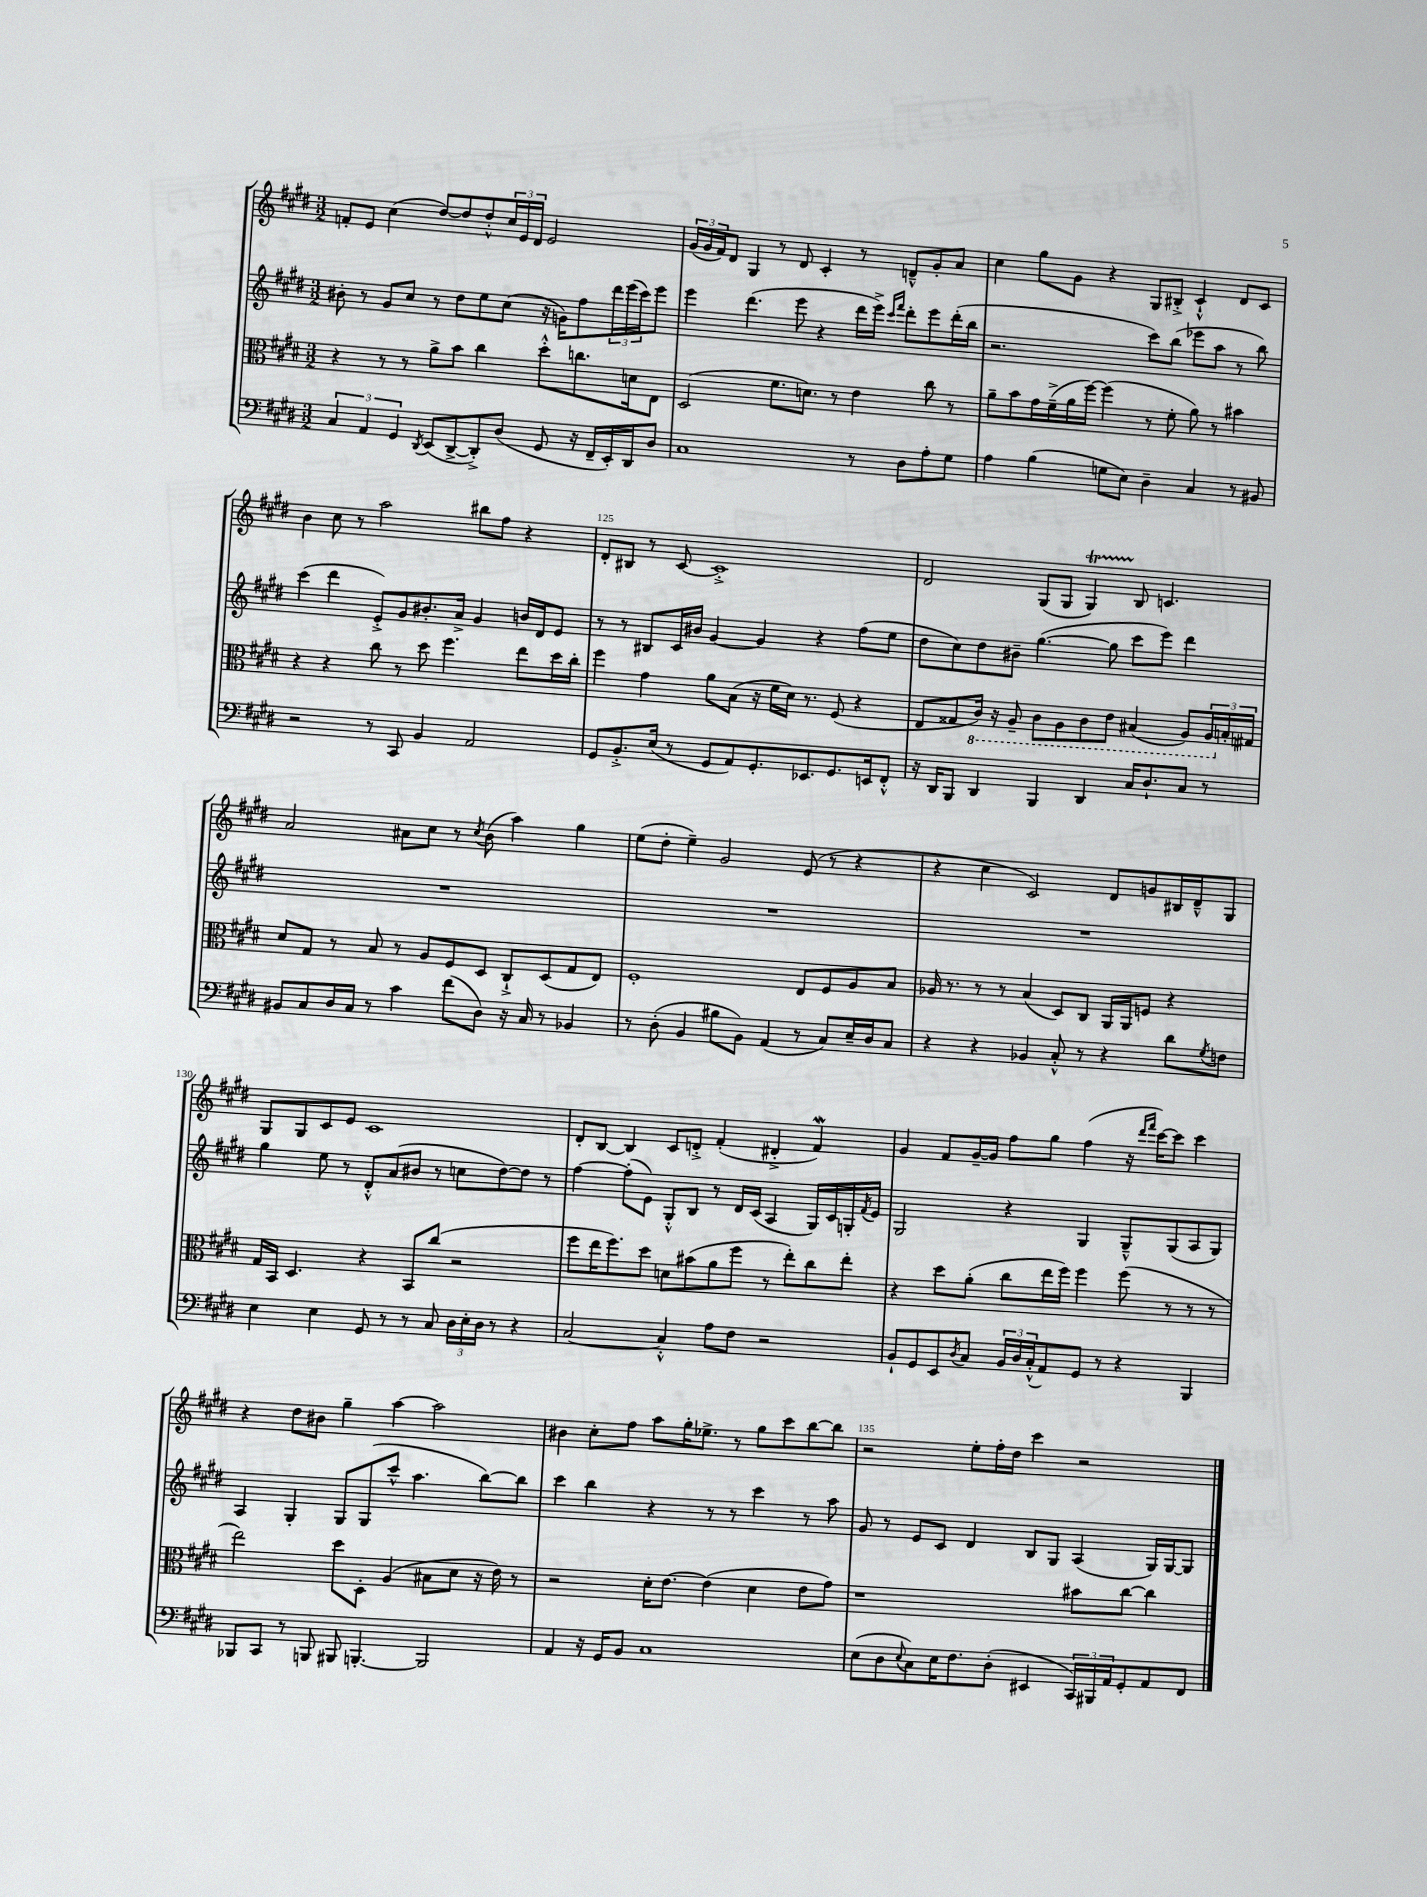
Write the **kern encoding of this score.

**kern	**kern	**kern	**kern
*part4	*part3	*part2	*part1
*staff4	*staff3	*staff2	*staff1
*clefF4	*clefC3	*clefG2	*clefG2
*k[f#c#g#d#]	*k[f#c#g#d#]	*k[f#c#g#d#]	*k[f#c#g#d#]
*M3/2	*M3/2	*M3/2	*M3/2
=121	=121	=121	=121
6C#/	4r	8b#X'\	8fn'/L
.	.	8r	8e/J
6AA/	.	.	.
.	8r	8g#/L	(4cc#\
6GG#/	.	.	.
.	8r	8cc#/J	.
8qDD#/	.	.	.
(8EE/L	8a^\L	8r	[8dd#/L)
[8DD#^/	8b\J	8dd#\L	8dd#/]
8DD#'^/])	4cc#\	8ee\	8dd#'^^/
(8D#/J	.	(8cc#\J	24cc#/L
.	.	.	24e/
.	.	.	24d#/JJ
8GG#/	8dd#'^^\L	16r	2e/
.	.	16gn\KL)	.
16r	8.ccn\	8ff#\	.
16FF#~/LL	.	.	.
16EE'/)	.	24ddd#\L	.
.	.	(24eee\	.
16DD#/J	16dn\k	.	.
.	.	24ccc#\J)	.
8D#/J	8E\J	8eee\J	.
=122	=122	=122	=122
1C#	(2D#/	4eee\	(24g#/LL
.	.	.	24g#/
.	.	.	24f#/J)
.	.	.	8d#/J
.	.	(4.ddd#\	4G#/
.	8.f#\L	.	8r
.	.	8eee\	8d#/
.	8.dn\J)	.	.
.	.	4r	4c#'/
.	8r	.	.
8r	4e\	16ddd#\LL	8r
.	.	16eee^\JJ)	.
.	.	16qqccc#/LL	.
.	.	16qqfff#/JJ	.
8D#\L	.	8ddd#'\L	8dn~^^/L
8A'\	8cc#\	8eee\	8g#'/
8G#\J	8r	(16ddd#'\L	8a/J
.	.	16bb\JJ	.
=123	=123	=123	=123
4A\	8a~\L	2.r	4cc#\
.	8b\	.	.
(4B\	16g#\L	.	8gg#\L
.	(16f#~^\	.	.
.	16a\	.	8g#\J
.	[16ff#\JJ)	.	.
8Gn\L	(4ff#\]	.	4r
8E\J)	.	.	.
4D#~\	8r	8ccc#\L)	8G#/L
.	8f#'\	(8bb\J	8B#X'^/J
4C#/	8a\)	8eee-X\L	4c#`^^/
.	8r	8aa\J	.
8r	4b#X\	8r	8d#/L
8BB#X/	.	8bb\)	8c#/J
!!LO:LB:g=z
=124	=124	=124	=124
2r	4r	(4ccc#\	4b\
.	4r	4ddd#\	8cc#\
.	.	.	8r
8r	8cc#\	8e'^/L)	2aa\
8CC#/	8r	8g#/	.
4BB/	8dd#\	8.b#X'/	.
.	4.ff#\	.	.
.	.	16a^/Jk	.
2AA/	.	4g#/	8bb#X\L
.	.	.	8ff#\J
.	8ee\L	16bn/LL	4r
.	.	16d#/J	.
.	16dd#\L	8e/J	.
.	16cc#'\JJ	.	.
=125	=125	=125	=125
8GG#/L	4ff#\	8r	8d#'/L
8.BB'^/	.	8r	8B#X/J
.	4g#\	8B#X/L	8r
(16E/Jk	.	.	.
8r	.	16c#/L	[8c#/
.	.	16b#X/JJ	.
8GG#/L	8a\L	[4g#/	1c#'^]
8AA/)	(8B\J	.	.
8.GG#'/	16r	4g#/]	.
.	16f#\LL	.	.
.	16d#\JJ)	.	.
8.EE-X/	8.r	.	.
.	.	4r	.
8.GG#/	(8F#/	.	.
.	4r	(8ff#\L	.
16EEn/k	.	.	.
8FF#'^^/J	.	8ee\J	.
=126	=126	=126	=126
16r	8E/L	8dd#\L	2d#/
16DD#/KL	.	.	.
8BBB/J	8G##X/	8cc#\)	.
*	*8ba	*	*
4DD#/	16C#/Jk)	8dd#\	.
.	16r	.	.
.	8AA~/	8b#X~\J	.
4BBB/	8C#\L	([4.gg#\	(8G#/L
.	8AA\	.	8G#/J
4DD#/	8C#\	.	4G#t/)
.	8E\J	8gg#\]	.
16C#/KL	(4BB#X/	8ccc#\L	8B/
8.D#`/	.	.	.
.	.	8eee\J)	4.cn/
8C#/J	8AA/L)	4ddd#\	.
8r	24AA/L	.	.
*	*X8ba	*	*
.	24Bn'/	.	.
.	24G#X/JJ	.	.
!!LO:LB:g=z
=127	=127	=127	=127
8BB#X/L	8d#/L	1.r	2a/
8C#/	8G#/J	.	.
16D#/L	8r	.	.
16C#/JJ	.	.	.
8r	8B/	.	.
4c#\	8r	.	8a#X\L
.	8A/L	.	8cc#\J
(8f#\L	8F#/	.	8r
.	.	.	8qcc#/
8D#\J)	8D#/J	.	(8b\
16r	8C#`^/L	.	4aa\)
16C#/	.	.	.
8r	(8D#/	.	.
4BB-X/	8G#/	.	4gg#\
.	8E/J)	.	.
=128	=128	=128	=128
8r	1F#'	1.r	(8ee\L
(8D#'\	.	.	8dd#'\J
4BB/	.	.	4ee~\)
8B#X\L	.	.	2g#/
8BB\J)	.	.	.
(4AA/	.	.	.
8r	8E/L	.	(8e/
8C#/L)	8F#/	.	8r
16E~/L	8A/	.	4r
16D#/J	.	.	.
8C#/J	8B/J	.	.
=129	=129	=129	=129
4r	16A-X/	1.r	4r
.	8.r	.	.
4r	8r	.	4cc#\
.	8r	.	.
4BB-X/	(4B/	.	2c#/)
8C#'^^/	8D#/L)	.	.
8r	8C#/J	.	.
4r	16AA/LL	.	8d#/L
.	16AA/J	.	.
.	8Fn/J	.	8gn/
8d#\L	4r	.	16B#X/L
.	.	.	16d#~^^/J
8qG#/	.	.	.
8Fn\J	.	.	8G#/J
!!LO:LB:g=z
=130	=130	=130	=130
4E\	16G#/LL	4gg#\	8G#/L
.	16BB/JJ	.	.
.	4.D#/	.	8G#/
4E\	.	8ee\	8c#/
.	.	8r	8e/J
8GG#/	4r	8d#'^^/L	1c#
8r	.	(8a/	.
8r	8BB/L	8b#X/J	.
8C#/	(8cc#/J	8r	.
24D#\LL	2r	8ccn\L	.
24E'\	.	.	.
24D#\JJ	.	.	.
8r	.	[8dd#\)	.
4r	.	8dd#\J]	.
.	.	8r	.
=131	=131	=131	=131
[2C#/	8ff#\L	[4ff#\	8d#'/L
.	16ee\K	.	[8B/J
.	8.ff#\)	.	.
.	.	(8ff#'\L]	4B/]
.	8dd#\J	8e\J)	.
4C#'^^/]	8dn\L	8G#'^^/L	8c#/L
.	(8b#X\	8B/J	8dn'^/J
8A\L	8a\	8r	(4f#'/
8F#\J	8ff#\J	16d#/LL	.
.	.	(16c#/JJ	.
2r	8r	4A/	4d#X'^/
.	8ee'\L)	.	.
.	8cc#\	16G#/LL)	4f#W/)
.	.	16c#/	.
.	8ee'\J	16Gn'/	.
.	.	8qf#/	.
.	.	16e/JJ	.
=132	=132	=132	=132
8BB`/L	4r	2G#/	4g#/
8GG#/	.	.	.
8EE/	8dd#\L	.	8f#/L
8qD#/	.	.	.
8C#/J	(8a'\J	.	[16g#~/L
.	.	.	16g#/JJ]
24BB/LL	8cc#\L	4r	8ff#\L
24D#/	.	.	.
(24C#'^^/J	.	.	.
8AA/)	16ee\L	.	8gg#\J
.	16ff#\JJ)	.	.
8GG#/J	4ff#\	4G#/	(4ff#\
8r	.	.	.
4r	(8ff#\	8G#~^^/L	16r
.	.	.	16qqddd#/LL
.	.	.	16qqfff#/JJ
.	.	.	[16ccc#\KL)
.	8r	(8G#/	8ccc#\J]
4BBB/	8r	8A/	4ccc#\
.	8r	8G#/J)	.
!!LO:LB:g=z
=133	=133	=133	=133
8BBB-X/L	2ee\)	4A/	4r
8CC#/J	.	.	.
8r	.	4G#'/	8dd#\L
8BBBn/	.	.	8b#X\J
8BBB#X/	8dd#\L	8G#/L	4gg#~\
[4.BBBn'/	8D#'\J	(8G#/	.
.	(4A/	8ccc#^^/J	[4aa\
.	.	4.aa\	.
2BBB/]	8B#X\L	.	2aa\]
.	8d#\J	.	.
.	16r	[8bb\L)	.
.	16e\)	.	.
.	8r	8bb\J]	.
=134	=134	=134	=134
4AA/	2r	4ccc#\	4b#X\
16r	.	4bb\	8cc#'\L
16GG#/KL	.	.	.
8BB/J	.	.	8ff#\J
1C#	16d#'\KL	4r	8aa\L
.	[8.e\J	.	.
.	.	.	16gg#'\K
.	.	.	8.ee-X^\J
.	(4e\]	8r	.
.	.	8r	8r
.	4d#\	4ccc#\	8gg#\L
.	.	.	8ccc#\
.	8e\L	8r	[8bb\
.	8g#\J)	8aa\	8bb\J]
=135	=135	=135	=135
(8E\L	1r	8g#/	2r
8D#\	.	8r	.
8qqE/	.	.	.
8C#\)	.	8e/L	.
16E\K	.	8c#/J	.
8.F#\	.	.	.
.	.	4d#/	8ee'\L
(8D#'\J	.	.	16ff#'\L
.	.	.	16dd#\JJ
4EE#X/	.	8B/L	4ccc#\
.	.	8G#/J	.
24CC#/LL)	8b#X\L	(4A/	2r
24BBB#X/	.	.	.
24AA/J	.	.	.
8GG#'/	[8cc#\J	.	.
8AA/	4cc#\]	16G#/LL)	.
.	.	[16G#/J	.
8FF#/J	.	8G#/J]	.
==	==	==	==
*-	*-	*-	*-
